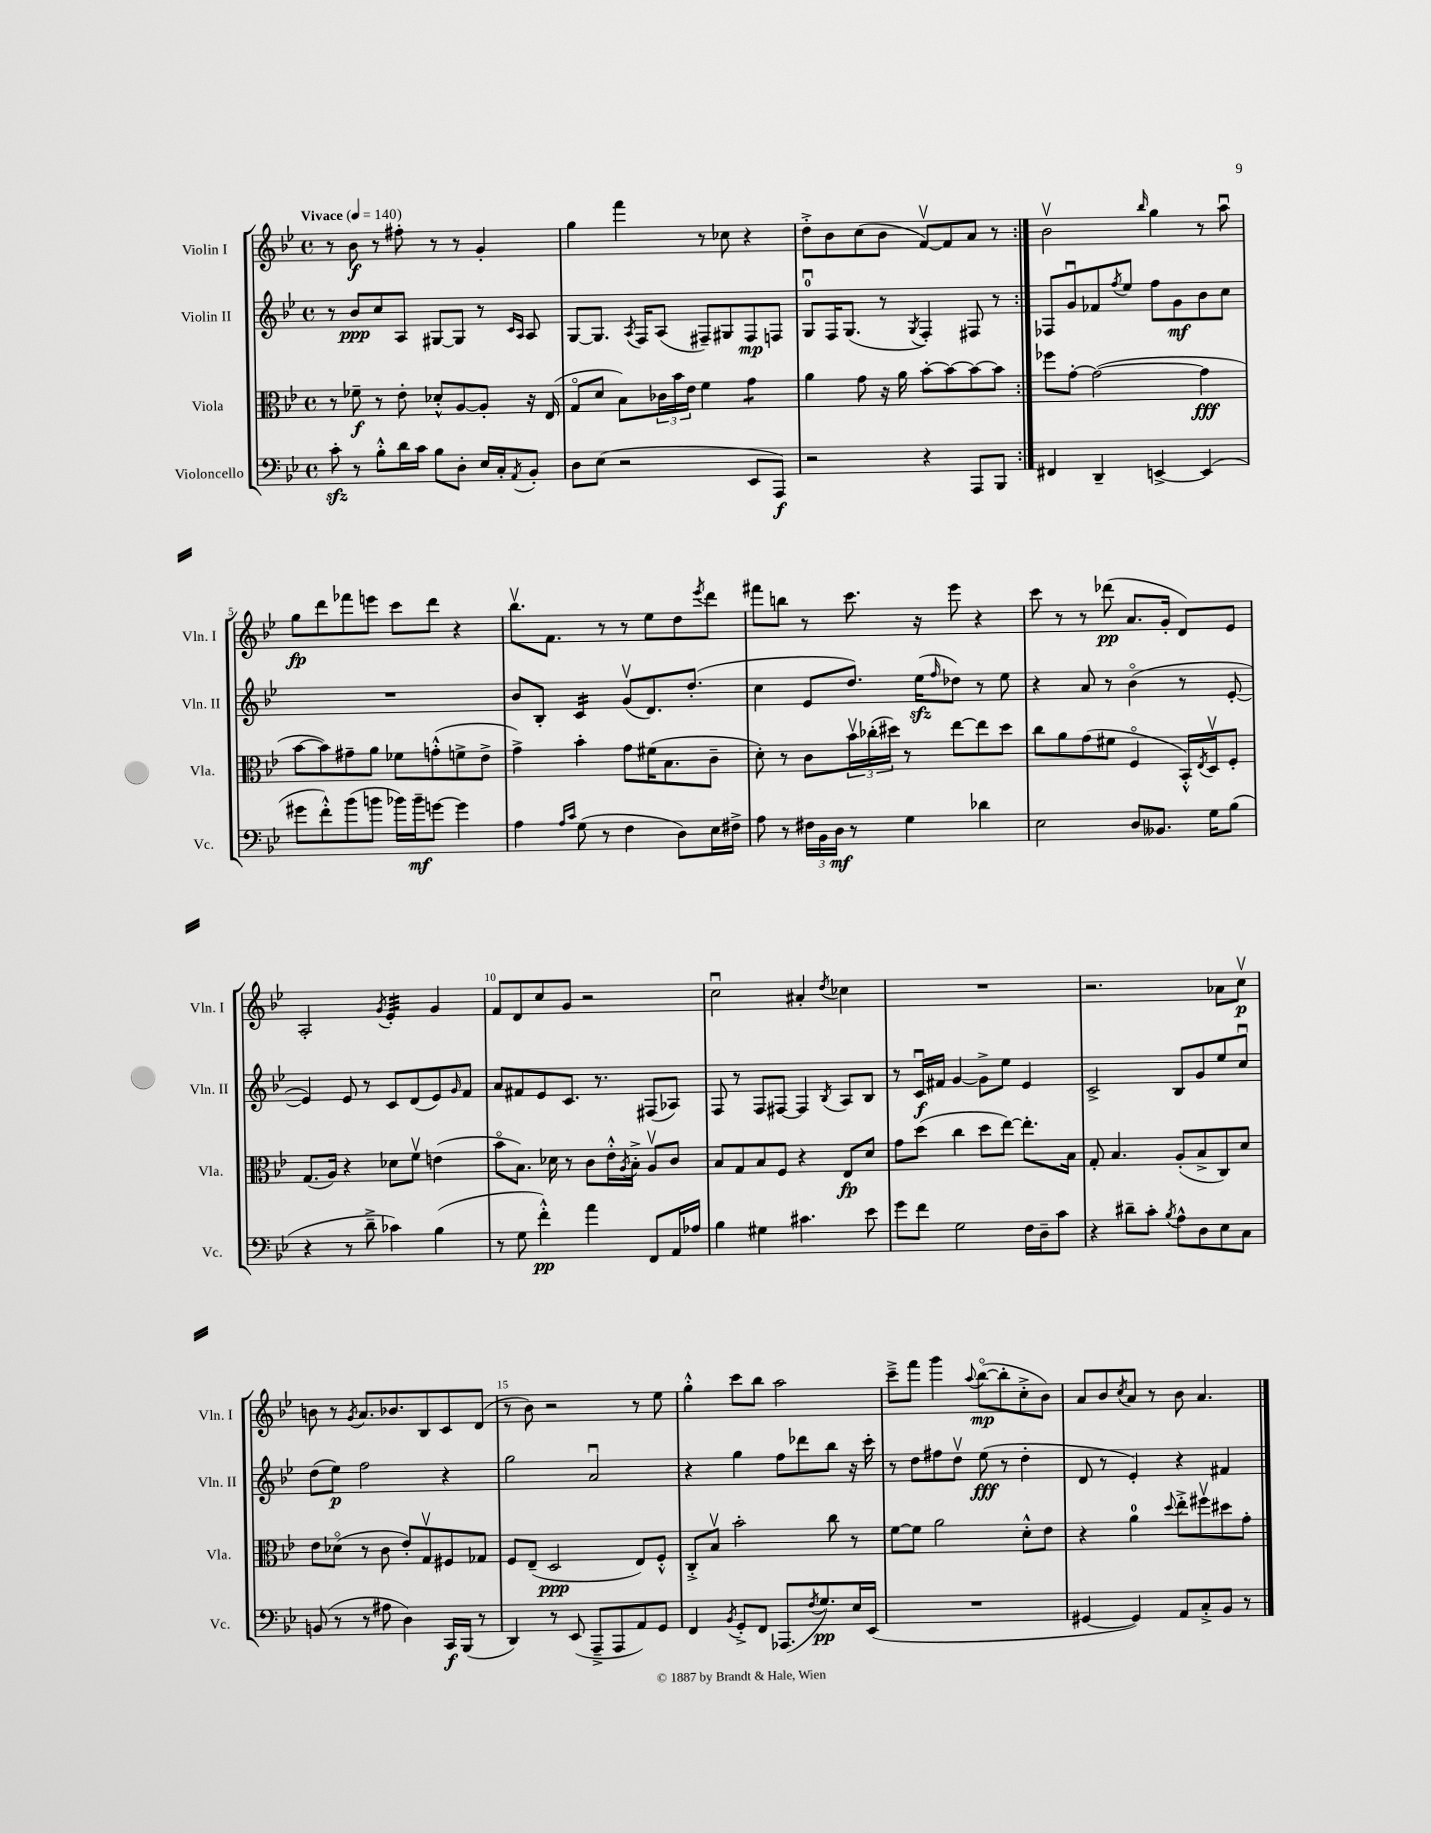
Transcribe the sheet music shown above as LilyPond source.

<<
\new StaffGroup <<
\new Staff = "s0" \with { instrumentName = "Violin I" shortInstrumentName = "Vln. I" } {
    \clef treble \key bes \major \defaultTimeSignature \time 4/4 \tempo "Vivace" 4 = 140
    \repeat volta 2 { r8 bes'8\f r8 fis''8-. r8 r8 g'4-. |
    g''4 f'''4 r8 ces''8 r4 |
    d''8-.-> bes'8 c''8( bes'8 f'8~\upbow) f'8 a'8 r8 | }
    bes'2\upbow \grace { bes''16 } g''4 r8 a''8\downbow |
    g''8\fp d'''8 fes'''8 e'''8 c'''8 d'''8 r4 |
    bes''8.\upbow f'8. r8 r8 ees''8 d''8 \acciaccatura { ees'''8 } d'''8 |
    fis'''8 b''8 r8 c'''8. r16 ees'''8 r4 |
    c'''8 r8 r8 des'''8\pp( a'8. g'16-. d'8) ees'8 |
    a2-. \acciaccatura { g'8 } ees'4:32-. g'4 |
    f'8 d'8 c''8 g'8 r2 |
    c''2\downbow ais'4-. \acciaccatura { d''8 } ces''4 |
    R1 |
    r2. aes'8 c''8\upbow\p |
    b'8 r8 \acciaccatura { g'8 } a'8. bes'8. bes8 c'8 d'8( |
    r8 bes'8) r2 r8 ees''8 |
    g''4-.-^ c'''8 bes''8 a''2 |
    c'''8---> f'''8 g'''4 \appoggiatura { a''8 } bes''8~\flageolet\mp( bes''8-. c''8-.-> bes'8) |
    a'8 bes'8 \acciaccatura { c''8 } a'8 r8 bes'8 a'4. \bar "|." |
}
\new Staff = "s1" \with { instrumentName = "Violin II" shortInstrumentName = "Vln. II" } {
    \clef treble \key bes \major \defaultTimeSignature \time 4/4
    \repeat volta 2 { r8 bes'8\ppp c''8 a8 gis8~ gis8 r8 \grace { c'16 a16 } a8 |
    g8~ g8. \acciaccatura { a8 } f16 a8( fis8--) gis8 fis8\mp f8 |
    g8-0\downbow f16 g8.( r8 \acciaccatura { g8 } f4-.) fis8 r8 | }
    fes8 g'8\downbow fes'8 \acciaccatura { f''8 } ees''8 f''8 g'8\mf bes'8 c''8 |
    R1 |
    bes'8 bes8-. c'4:16 g'8\upbow( d'8.) d''8.-.( |
    c''4 ees'8 d''8.) ees''16\sfz( \grace { f''16 } des''8) r8 ees''8 |
    r4 a'8 r8 bes'4\flageolet( r8 ees'8~-. |
    ees'4) ees'8 r8 c'8 d'8( ees'8) \grace { g'16 } f'8 |
    a'8 fis'8 ees'8 c'8. r8. fis8( aes8) |
    f8 r8 f8 fis8~ fis4 \acciaccatura { bes8 } a8 bes8 |
    r8 c'16\downbow\f fis'16 g'4~ g'8-> ees''8 ees'4 |
    c'2-> bes8 g'8 ees''8 c''8\downbow |
    d''8( ees''8\p) f''2 r4 |
    g''2 a'2\downbow |
    r4 g''4 f''8 des'''8 bes''8 r16 c'''16-. |
    r8 d''8 fis''8 d''8\upbow ees''8\fff( r8 d''4-. |
    d'8 r8 ees'4-.) r4 fis'4 \bar "|." |
}
\new Staff = "s2" \with { instrumentName = "Viola" shortInstrumentName = "Vla." } {
    \clef alto \key bes \major \defaultTimeSignature \time 4/4
    \repeat volta 2 { r8 fes'8--\f r8 ees'8-. des'8-.-^ a8~ a8-. r16 ees16( |
    g8\flageolet d'8 bes8) \tuplet 3/2 { ces'16 bes'16 ees'16 } f'4 g'4:8 |
    a'4 g'8 r16 a'16 bes'8~-. bes'8~ bes'8~ bes'8 | }
    fes''8 g'8~-. g'2~( g'4\fff |
    bes'8~ bes'8) gis'8-- a'8 fes'8 g'8-.-^( f'8-> ees'8-> |
    g'4->) bes'4-. g'8 fis'16( bes8. c'8-- |
    d'8-.) r8 c'8 \tuplet 3/2 { bes'16\upbow ces''16-.( dis''16) } r8 ees''8~ ees''8 dis''8 |
    c''8 a'8 g'8( fis'8 f4\flageolet bes,16-.-^) \acciaccatura { ees8 } d16\upbow f8-. |
    g8.( a16) r4 des'8 f'8\upbow e'4( |
    bes'8\flageolet bes8.) des'16 r8 c'8 ees'16-.-^ \acciaccatura { a8 } bes16-.-> a8\upbow c'8 |
    bes8 g8 bes8 f8 r4 ees8\fp d'8 |
    g'8 d''8( c''4 d''8 ees''8~) ees''8.-. bes16 |
    g8-. bes4. a8-.( bes8-> c8) d'8 |
    ees'8 des'8\flageolet( r8 c'8 ees'8-.) g8\upbow fis8 ges8 |
    f8 ees8--( d2\ppp ees8) f8-.-^ |
    c8-.-> bes8\upbow bes'2-. c''8 r8 |
    f'8~ f'8 a'2 d'8-.-^ ees'8 |
    r4 a'4-0 \appoggiatura { d''8 } ees''8-.-> fis''8\upbow dis''8 g'8-. \bar "|." |
}
\new Staff = "s3" \with { instrumentName = "Violoncello" shortInstrumentName = "Vc." } {
    \clef bass \key bes \major \defaultTimeSignature \time 4/4
    \repeat volta 2 { c'8-.\sfz r8 bes8-.-^ d'16 c'16 bes8 d8-. ees16 c16-. \acciaccatura { a,8 } bes,8-. |
    d8 ees8( r2 ees,8 a,,8\f) |
    r2 r4 a,,8 bes,,8 | }
    fis,4 d,4-- e,4~-> e,4( |
    gis'8 f'8-.-^) bes'8( b'8 bes'16) bes'16--\mf g'8~ g'4 |
    a4 \grace { a16 c'16 } g8( r8 f4 d8) ees16 fis16-> |
    a8 r8 \tuplet 3/2 { fis16 bes,16 d16\mf } r8 g4 des'4 |
    ees2 d8 beses,8. g16 bes8( |
    r4 r8 d'8---> ces'4) bes4( |
    r8 g8 f'4-.-^\pp) a'4 f,8 a,16 aes16 |
    bes4 gis4 cis'4. ees'8 |
    g'8 f'8 g2 f16 d16-- c'8 |
    r4 dis'8-- c'8-. \acciaccatura { bes8 } a8-^ d8 ees8 c8 |
    b,8( r8 r8 ais8 d4) c,16\f bes,,16( r8 |
    d,4) r8 ees,8( a,,8---> a,,8 a,8) g,8 |
    f,4 \acciaccatura { bes,8 } g,8-.-> f,8 aes,,8.( \acciaccatura { f8 } g8.\pp) ees16 ees,16( |
    R1 |
    gis,4~ gis,4) a,8 c8-.-> bes,8 r8 \bar "|." |
}
>>
>>
\layout { \context { \Score \override BarNumber.break-visibility = ##(#f #t #t) barNumberVisibility = #(every-nth-bar-number-visible 5) } }
